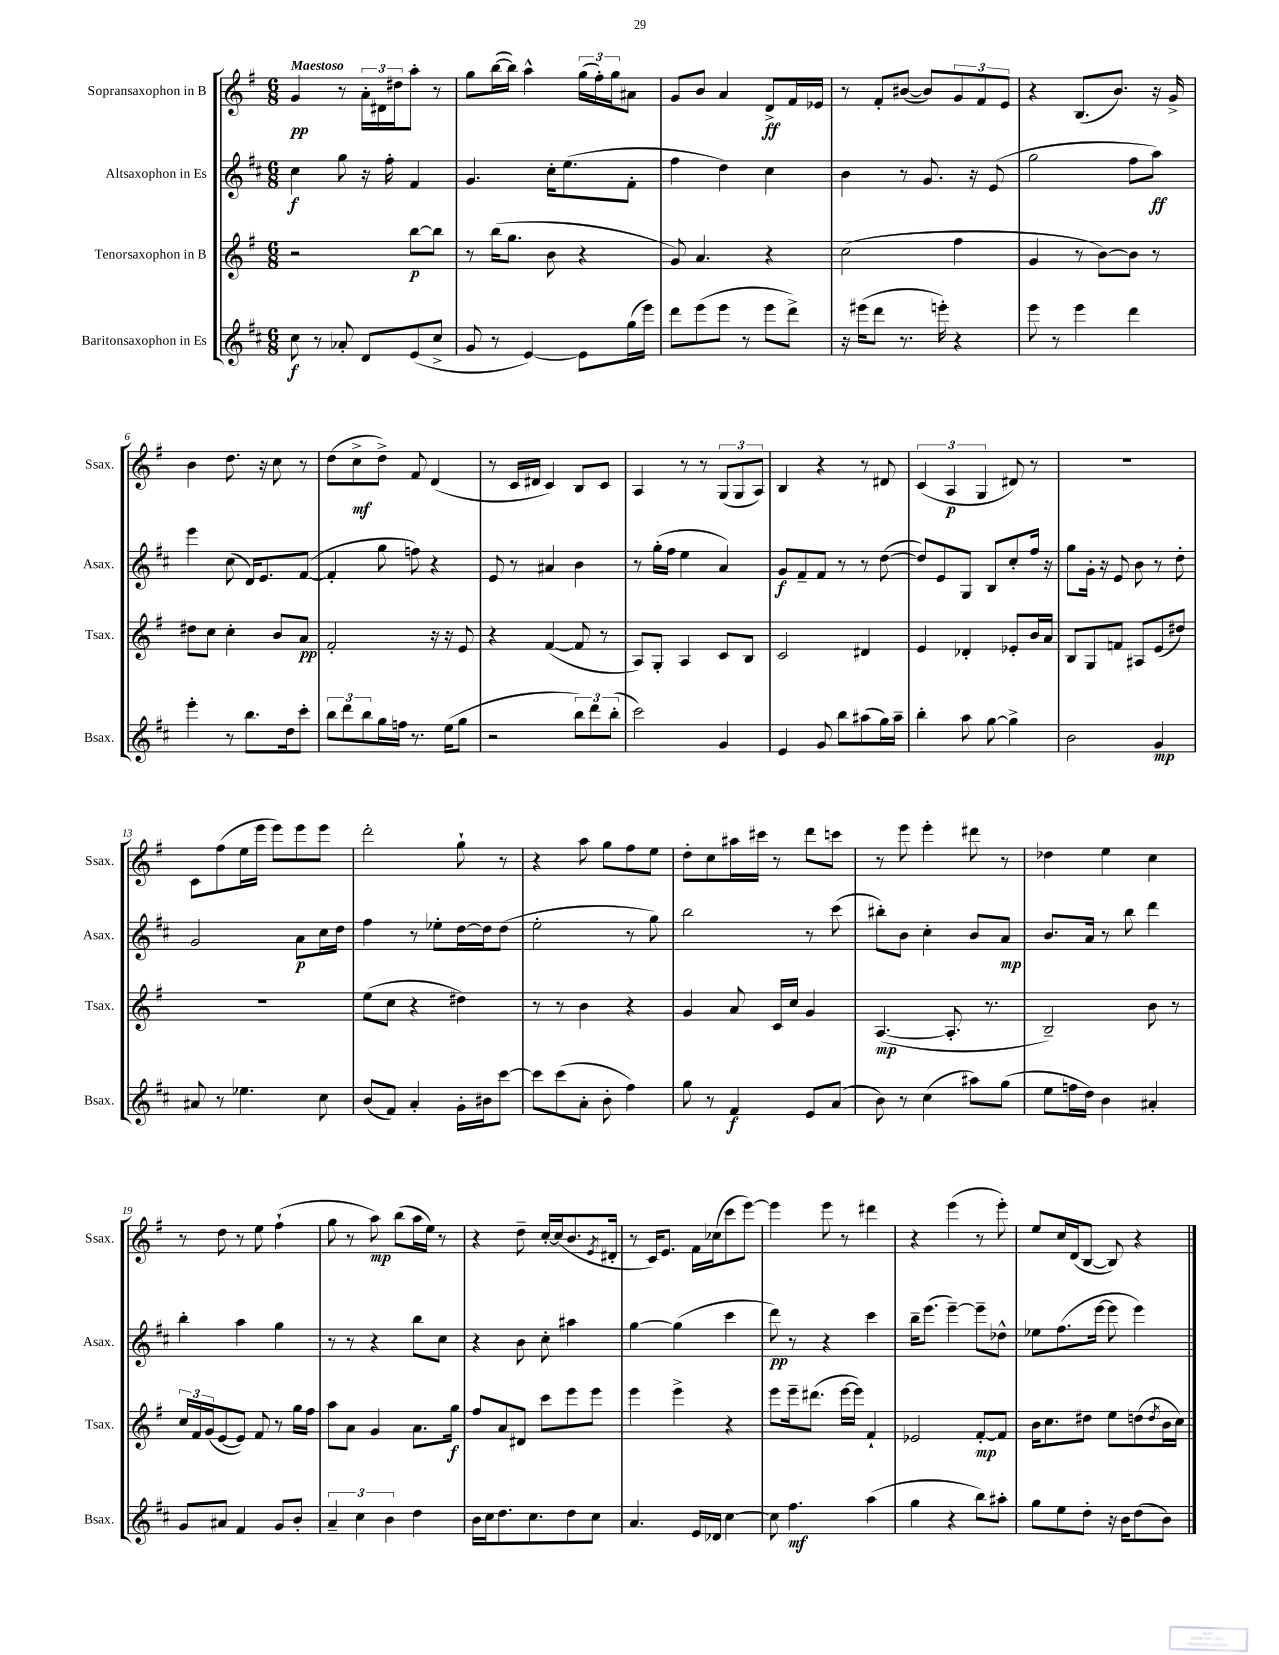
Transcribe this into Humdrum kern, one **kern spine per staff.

**kern	**dynam	**kern	**dynam	**kern	**dynam	**kern	**dynam
*part4	*part4	*part3	*part3	*part2	*part2	*part1	*part1
*staff4	*staff4	*staff3	*staff3	*staff2	*staff2	*staff1	*staff1
*I"Baritonsaxophon in Es	*	*I"Tenorsaxophon in B	*	*I"Altsaxophon in Es	*	*I"Sopransaxophon in B	*
*I'Bsax.	*	*I'Tsax.	*	*I'Asax.	*	*I'Ssax.	*
*clefG2	*	*clefG2	*	*clefG2	*	*clefG2	*
*k[f#c#]	*	*k[f#]	*	*k[f#c#]	*	*k[f#]	*
*M6/8	*	*M6/8	*	*M6/8	*	*M6/8	*
=1	=1	=1	=1	=1	=1	=1	=1
!	!	!	!	!	!	!LO:TX:a:B:t=Maestoso	!
8cc#\	f	2r	.	4cc#\	f	4g/	pp
8r	.	.	.	.	.	.	.
8a-X'/	.	.	.	8gg\	.	8r	.
8d/L	.	.	.	16r	.	24a'\LL	.
.	.	.	.	.	.	24d#X\	.
.	.	.	.	16ff#'\	.	.	.
.	.	.	.	.	.	24dd#X\J	.
(8e/	.	[8bb\L	p	4f#/	.	8aa'\J	.
8cc#^/J	.	8bb\J]	.	.	.	8r	.
=2	=2	=2	=2	=2	=2	=2	=2
8g/	.	8r	.	4.g/	.	8gg\L	.
8r	.	(16bb\KL	.	.	.	([16bb\L	.
.	.	8.gg\J	.	.	.	16bb\JJ])	.
[4e/)	.	.	.	.	.	4aa^^\	.
.	.	8b\	.	16cc#'\KL	.	.	.
.	.	.	.	(8.ee\	.	.	.
8e\L]	.	4r	.	.	.	(24gg\LL	.
.	.	.	.	.	.	24ff#'\)	.
.	.	.	.	.	.	24gg\J	.
(16gg\L	.	.	.	8f#'\J	.	8a#X\J	.
16eee\JJ)	.	.	.	.	.	.	.
=3	=3	=3	=3	=3	=3	=3	=3
8ddd\L	.	8g/)	.	4ff#\	.	8g/L	.
(8eee\	.	4.a/	.	.	.	8b/J	.
8eee\J	.	.	.	4dd\)	.	4a/	.
8r	.	.	.	.	.	.	.
8eee\L	.	4r	.	4cc#\	.	8d^/L	ff
8ddd^\J)	.	.	.	.	.	16f#/L	.
.	.	.	.	.	.	16e-X/JJ	.
=4	=4	=4	=4	=4	=4	=4	=4
16r	.	(2cc\	.	4b\	.	8r	.
(16eee#X\KL	.	.	.	.	.	.	.
8ddd\J	.	.	.	.	.	8f#'/L	.
8.r	.	.	.	8r	.	([8b#X/J	.
.	.	.	.	8.g/	.	8b#/L])	.
16eeen'\)	.	.	.	.	.	.	.
4r	.	4ff#\	.	.	.	12g/	.
.	.	.	.	16r	.	.	.
.	.	.	.	.	.	12f#/	.
.	.	.	.	(8e/	.	.	.
.	.	.	.	.	.	12e/J	.
=5	=5	=5	=5	=5	=5	=5	=5
8eee\	.	4g/	.	2gg\	.	4r	.
8r	.	.	.	.	.	.	.
4eee\	.	8r	.	.	.	(8.B/L	.
.	.	[8b\L)	.	.	.	.	.
.	.	.	.	.	.	8.b/J)	.
4ddd\	.	8b\J]	.	8ff#\L	.	.	.
.	.	8r	.	8aa\J)	ff	16r	.
.	.	.	.	.	.	16g^/	.
!!LO:LB:g=z
=6	=6	=6	=6	=6	=6	=6	=6
4eee'\	.	8dd#X\L	.	4eee\	.	4b\	.
.	.	8cc\J	.	.	.	.	.
8r	.	4cc'\	.	(8cc#\	.	8.dd\	.
8.bb\L	.	.	.	16d/KL)	.	.	.
.	.	.	.	8.e/	.	16r	.
.	.	8b/L	.	.	.	8cc\	.
16dd\k	.	.	.	.	.	.	.
8ccc#'\J	.	8a/J	pp	([8f#/J	.	8r	.
=7	=7	=7	=7	=7	=7	=7	=7
12bb\L	.	2f#'/	.	4f#'/]	.	(8dd\L	.
12ddd\	.	.	.	.	.	.	.
.	.	.	.	.	.	8cc^\	mf
12bb\	.	.	.	.	.	.	.
16gg\L	.	.	.	8gg\	.	8dd^\J)	.
16ffn\JJ	.	.	.	.	.	.	.
8.r	.	.	.	8ffn\)	.	8f#/	.
.	.	16r	.	4r	.	(4d/	.
(16ee\KL	.	16r	.	.	.	.	.
8gg\J	.	8e/	.	.	.	.	.
=8	=8	=8	=8	=8	=8	=8	=8
2r	.	4r	.	8e/	.	8r	.
.	.	.	.	8r	.	16c/LL	.
.	.	.	.	.	.	16d#X/JJ	.
.	.	([4f#/	.	4a#X/	.	4c/)	.
12bb\L)	.	8f#/]	.	4b\	.	8B/L	.
12ddd\	.	.	.	.	.	.	.
.	.	8r	.	.	.	8c/J	.
(12bb'\J	.	.	.	.	.	.	.
=9	=9	=9	=9	=9	=9	=9	=9
2ccc#\)	.	8A/L)	.	8r	.	4A/	.
.	.	8G'/J	.	(16gg'\LL	.	.	.
.	.	.	.	16ff#\JJ	.	.	.
.	.	4A/	.	4ee\	.	8r	.
.	.	.	.	.	.	8r	.
4g/	.	8c/L	.	4a/)	.	(12G/L	.
.	.	.	.	.	.	12G/	.
.	.	8B/J	.	.	.	.	.
.	.	.	.	.	.	12A/J)	.
=10	=10	=10	=10	=10	=10	=10	=10
4e/	.	2c/	.	8g/L	f	4B/	.
.	.	.	.	8f#~/	.	.	.
8g/	.	.	.	8f#/J	.	4r	.
8bb\L	.	.	.	8r	.	.	.
(8aa#X\	.	4d#X/	.	8r	.	8r	.
16gg\L)	.	.	.	([8dd\	.	8d#X/	.
16aa#~\JJ	.	.	.	.	.	.	.
=11	=11	=11	=11	=11	=11	=11	=11
4bb'\	.	4e/	.	8dd/L])	.	(6c/	.
.	.	.	.	8e/	.	.	.
.	.	.	.	.	.	6A/	p
8aa\	.	4d-X'/	.	8G/J	.	.	.
.	.	.	.	.	.	6G/	.
[8gg\	.	.	.	8B/L	.	.	.
4gg^\]	.	8e-X'/L	.	8cc#'/	.	8d#X/)	.
.	.	16b/L	.	16ff#/Jk	.	8r	.
.	.	16a/JJ	.	16r	.	.	.
=12	=12	=12	=12	=12	=12	=12	=12
2b\	.	8B/L	.	8gg\L	.	2.r	.
.	.	8G/	.	16g'\Jk	.	.	.
.	.	.	.	16r	.	.	.
.	.	8fn/J	.	8e/	.	.	.
.	.	8A#X/L	.	8b\	.	.	.
4g/	mp	(8e/	.	8r	.	.	.
.	.	8dd#X/J)	.	8dd'\	.	.	.
!!LO:LB:g=z
=13	=13	=13	=13	=13	=13	=13	=13
8a#X/	.	2.r	.	2g/	.	8c\L	.
8r	.	.	.	.	.	(8ff#\	.
4.ee-X\	.	.	.	.	.	16ee\L	.
.	.	.	.	.	.	16eee\JJ	.
.	.	.	.	.	.	8eee\L)	.
.	.	.	.	8a\L	p	8eee\	.
8cc#\	.	.	.	16cc#\L	.	8eee\J	.
.	.	.	.	16dd\JJ	.	.	.
=14	=14	=14	=14	=14	=14	=14	=14
(8b/L	.	(8ee\L	.	4ff#\	.	2ddd'\	.
8f#/J)	.	8cc\J	.	.	.	.	.
4a'/	.	4r	.	8r	.	.	.
.	.	.	.	8ee-X'\L	.	.	.
16g'\LL	.	4dd#X\)	.	[16dd\L	.	8gg`\	.
16b#X\J	.	.	.	16dd\J]	.	.	.
[8ccc#\J	.	.	.	(8dd\J	.	8r	.
=15	=15	=15	=15	=15	=15	=15	=15
8ccc#\L]	.	8r	.	2ee'\	.	4r	.
(8ccc#\	.	8r	.	.	.	.	.
8a'\J	.	4b\	.	.	.	8aa\	.
8b'\	.	.	.	.	.	8gg\L	.
4ff#\)	.	4r	.	8r	.	8ff#\	.
.	.	.	.	8gg\)	.	8ee\J	.
=16	=16	=16	=16	=16	=16	=16	=16
8gg\	.	4g/	.	2bb\	.	8dd'\L	.
8r	.	.	.	.	.	8cc\	.
4f#/	f	8a/	.	.	.	16aa#X\L	.
.	.	.	.	.	.	16ccc#X\JJ	.
.	.	16c/LL	.	.	.	8r	.
.	.	16cc/JJ	.	.	.	.	.
8e/L	.	4g/	.	8r	.	8ddd\L	.
(8a/J	.	.	.	(8ccc#\	.	8cccn\J	.
=17	=17	=17	=17	=17	=17	=17	=17
8b\)	.	([4.A/	mp	8bb#X'\L)	.	8r	.
8r	.	.	.	8b\J	.	8eee\	.
(4cc#\	.	.	.	4cc#'\	.	4eee'\	.
.	.	8.A'/]	.	.	.	.	.
8aa#X\L)	.	.	.	8b/L	.	8ddd#X\	.
.	.	8.r	.	.	.	.	.
(8gg\J	.	.	.	8a/J	mp	8r	.
=18	=18	=18	=18	=18	=18	=18	=18
8ee\L	.	2B~/)	.	8.b/L	.	4dd-X\	.
16ffn\L	.	.	.	.	.	.	.
16dd\JJ)	.	.	.	16a/Jk	.	.	.
4b\	.	.	.	8r	.	4ee\	.
.	.	.	.	8bb\	.	.	.
4a#X'/	.	8b\	.	4ddd\	.	4cc\	.
.	.	8r	.	.	.	.	.
!!LO:LB:g=z
=19	=19	=19	=19	=19	=19	=19	=19
8g/L	.	24cc/LL	.	4bb'\	.	8r	.
.	.	24f#/	.	.	.	.	.
.	.	(24g/J	.	.	.	.	.
8a#X/J	.	[8e/	.	.	.	8dd\	.
4f#/	.	8e/J])	.	4aa\	.	8r	.
.	.	8f#/	.	.	.	8ee\	.
8g/L	.	8r	.	4gg\	.	(4ff#`\	.
8b'/J	.	16gg\LL	.	.	.	.	.
.	.	16ff#\JJ	.	.	.	.	.
=20	=20	=20	=20	=20	=20	=20	=20
6a~/	.	8aa\L	.	8r	.	8gg\	.
.	.	8a\J	.	8r	.	8r	.
6cc#\	.	.	.	.	.	.	.
.	.	4g/	.	4r	.	8aa\)	mp
6b\	.	.	.	.	.	.	.
.	.	.	.	.	.	(8bb\L	.
4dd\	.	8.a\L	.	8bb\L	.	16aa\L	.
.	.	.	.	.	.	16ee\JJ)	.
.	.	.	.	8cc#\J	.	8r	.
.	.	16gg\Jk	f	.	.	.	.
=21	=21	=21	=21	=21	=21	=21	=21
16b\LL	.	8ff#/L	.	4r	.	4r	.
16cc#\J	.	.	.	.	.	.	.
8.dd\	.	8a/	.	.	.	.	.
.	.	8d#X/J	.	8b\	.	8dd~\	.
8.cc#\	.	.	.	.	.	.	.
.	.	8ccc\L	.	8cc#'\	.	[16cc'/LL	.
.	.	.	.	.	.	(16cc/J]	.
8dd\	.	8eee\	.	4aa#X\	.	8.b/	.
8cc#\J	.	8eee\J	.	.	.	.	.
.	.	.	.	.	.	8qe/	.
.	.	.	.	.	.	16d#X'/Jk	.
=22	=22	=22	=22	=22	=22	=22	=22
4.a/	.	4eee\	.	[4gg\	.	8r	.
.	.	.	.	.	.	16c/KL)	.
.	.	.	.	.	.	8.e/J	.
.	.	4eee^\	.	(4gg\]	.	.	.
16e/LL	.	.	.	.	.	16f#\LL	.
16d-X/JJ	.	.	.	.	.	(16cc-X\J	.
[4cc#\	.	4r	.	4ccc#\	.	8ccc\	.
.	.	.	.	.	.	[8eee\J)	.
=23	=23	=23	=23	=23	=23	=23	=23
8cc#\]	.	8eee\L	.	8ddd\)	pp	4eee\]	.
4.ff#\	mf	16eee~\k	.	8r	.	.	.
.	.	(8.ddd#X\J	.	.	.	.	.
.	.	.	.	4r	.	8eee\	.
.	.	[16eee\LL	.	.	.	8r	.
.	.	16eee\JJ])	.	.	.	.	.
(4aa\	.	4f#`/	.	4ccc#\	.	4ddd#X\	.
=24	=24	=24	=24	=24	=24	=24	=24
4gg\	.	2e-X/	.	16bb~\KL	.	4r	.
.	.	.	.	(8.eee\J	.	.	.
4r	.	.	.	[4eee~\)	.	(4eee\	.
8bb\L)	.	[8f#'/L	mp	8eee~\L]	.	8r	.
8aa#X'\J	.	8f#/J]	.	8dd-X^^\J	.	8eee'\)	.
=25	=25	=25	=25	=25	=25	=25	=25
8gg\L	.	16b\KL	.	8ee-X\L	.	8ee/L	.
.	.	8.cc\	.	.	.	.	.
8ee\	.	.	.	(8.ff#\	.	16cc/L	.
.	.	.	.	.	.	(16d/J	.
8dd'\J	.	8dd#X\J	.	.	.	[8B/J	.
.	.	.	.	[16eee\Jk	.	.	.
16r	.	8ee\L	.	8eee\]	.	8B/])	.
16b\KL	.	.	.	.	.	.	.
(8dd\	.	(8ddn\	.	4eee\)	.	4r	.
.	.	8qdd/	.	.	.	.	.
8b\J)	.	16b\L	.	.	.	.	.
.	.	16cc\JJ)	.	.	.	.	.
==	==	==	==	==	==	==	==
*-	*-	*-	*-	*-	*-	*-	*-
